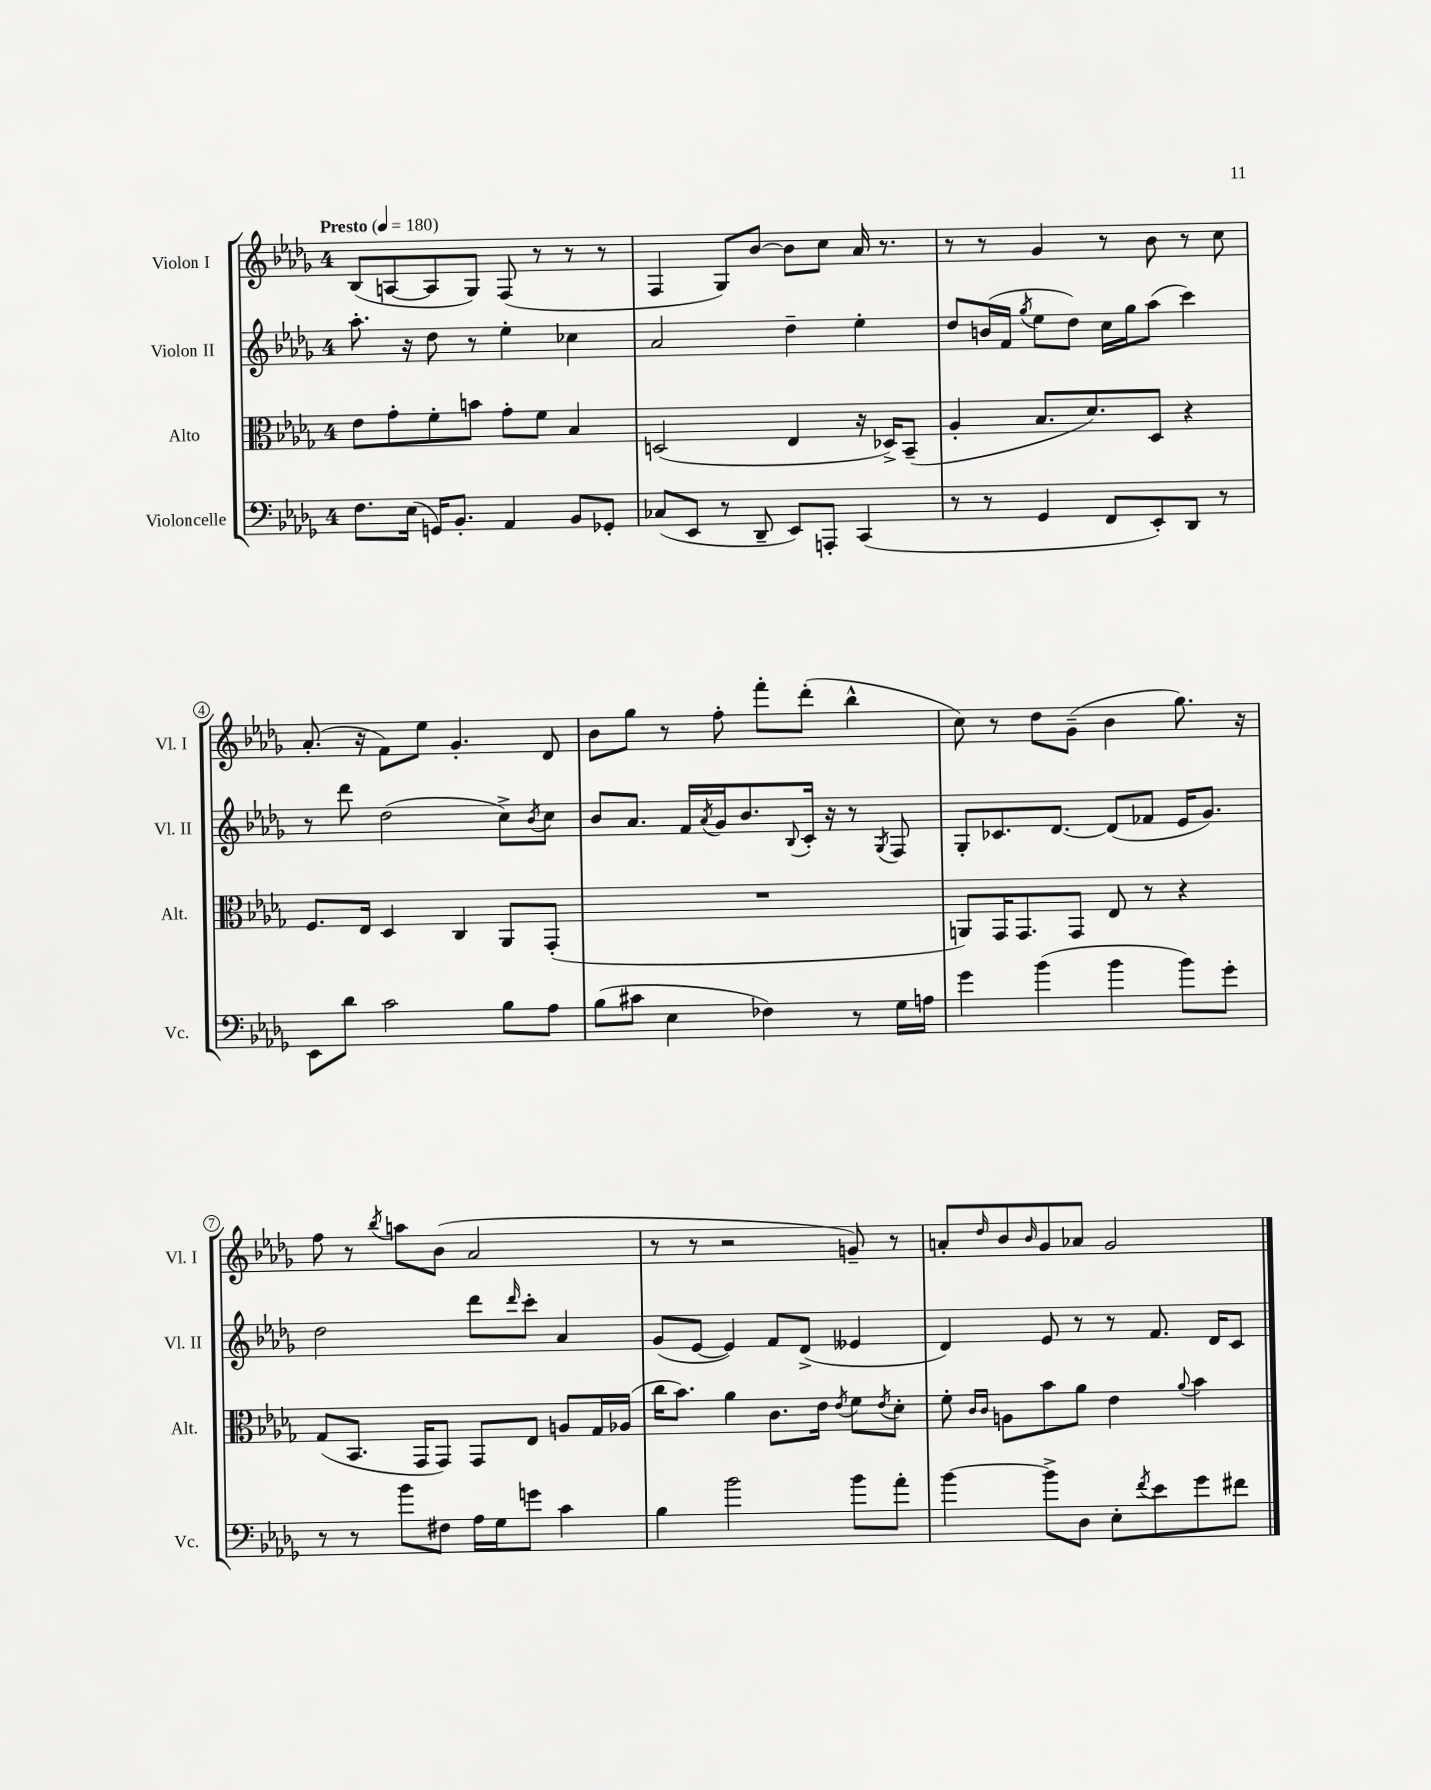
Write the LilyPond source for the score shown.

<<
\new StaffGroup <<
\new Staff = "s0" \with { instrumentName = "Violon I" shortInstrumentName = "Vl. I" } {
    \clef treble \key des \major \once \override Staff.TimeSignature.style = #'single-digit \time 4/4 \tempo "Presto" 4 = 180
    bes8( a8~ a8 ges8) f8( r8 r8 r8 |
    f4 ges8) bes'8~ bes'8 c''8 aes'16 r8. |
    r8 r8 ges'4 r8 bes'8 r8 c''8 |
    aes'8.-.( r16 f'8) ees''8 ges'4.-. des'8 |
    bes'8 ges''8 r8 f''8-. f'''8-. des'''8-.( bes''4-^ |
    c''8) r8 des''8 ges'8--( bes'4 ges''8.) r16 |
    f''8 r8 \acciaccatura { bes''8 } a''8 bes'8( aes'2 |
    r8 r8 r2 g'8--) r8 |
    a'8-. \grace { des''16 } bes'8 \grace { bes'16 } ges'8 aes'8 ges'2 \bar "|." |
}
\new Staff = "s1" \with { instrumentName = "Violon II" shortInstrumentName = "Vl. II" } {
    \clef treble \key des \major \once \override Staff.TimeSignature.style = #'single-digit \time 4/4
    aes''8.-. r16 des''8 r8 ees''4-. ces''4 |
    aes'2 des''4-- ees''4-. |
    des''8 b'16( f'16 \acciaccatura { ges''8 } ees''8 des''8) c''16 ges''16 aes''8( c'''4) |
    r8 des'''8 des''2( c''8->) \acciaccatura { bes'8 } c''8 |
    bes'8 aes'8. f'16 \acciaccatura { aes'8 } ges'16 bes'8. \appoggiatura { bes8 } c'16-. r16 r8 \acciaccatura { ges8 } f8 |
    ges8-. ces'8. des'8.~ des'8( fes'8 ees'16 ges'8.) |
    des''2 des'''8 \grace { des'''16 } c'''8-. aes'4 |
    ges'8( ees'8~ ees'4) f'8 des'8->( eeses'4 |
    des'4) ees'8 r8 r8 f'8. des'16 c'8 \bar "|." |
}
\new Staff = "s2" \with { instrumentName = "Alto" shortInstrumentName = "Alt." } {
    \clef alto \key des \major \once \override Staff.TimeSignature.style = #'single-digit \time 4/4
    ees'8 ges'8-. f'8-. b'8 ges'8-. f'8 bes4 |
    d2( ees4 r16 des16->) bes,8--( |
    aes4-. bes8. des'8.) des8 r4 |
    f8. ees16 des4 c4 aes,8 ges,8-.( |
    R1 |
    a,8) ges,16 ges,8. ges,8 ees8 r8 r4 |
    ges8( bes,8. ges,16 ges,8) ges,8 ees8 a8 ges16 aes16( |
    c''16 bes'8.) aes'4 c'8. ees'16 \acciaccatura { ees'8 } f'8 \acciaccatura { ees'8 } des'8-. |
    f'8-. \grace { c'16 c'16 } a8 bes'8 aes'8 ees'4 \appoggiatura { aes'8 } bes'4 \bar "|." |
}
\new Staff = "s3" \with { instrumentName = "Violoncelle" shortInstrumentName = "Vc." } {
    \clef bass \key des \major \once \override Staff.TimeSignature.style = #'single-digit \time 4/4
    f8. ees16( g,16) bes,8.-. aes,4 bes,8 ges,8-. |
    ces8( ees,8 r8 des,8-- ees,8) a,,8-. c,4( |
    r8 r8 ges,4 f,8 ees,8-.) des,8 r8 |
    ees,8 des'8 c'2 bes8 aes8 |
    bes8( cis'8 ees4 fes4) r8 ges16 a16 |
    ges'4 bes'4( bes'4 bes'8) ges'8-. |
    r8 r8 bes'8 fis8 aes16 ges16 g'8 c'4 |
    bes4 bes'2 bes'8 aes'8-. |
    bes'4~ bes'8-> des8 ees8-. \acciaccatura { f'8 } ees'8 ges'8 fis'8 \bar "|." |
}
>>
>>
\layout { \context { \Score \override BarNumber.stencil = #(make-stencil-circler 0.1 0.3 ly:text-interface::print) } }
